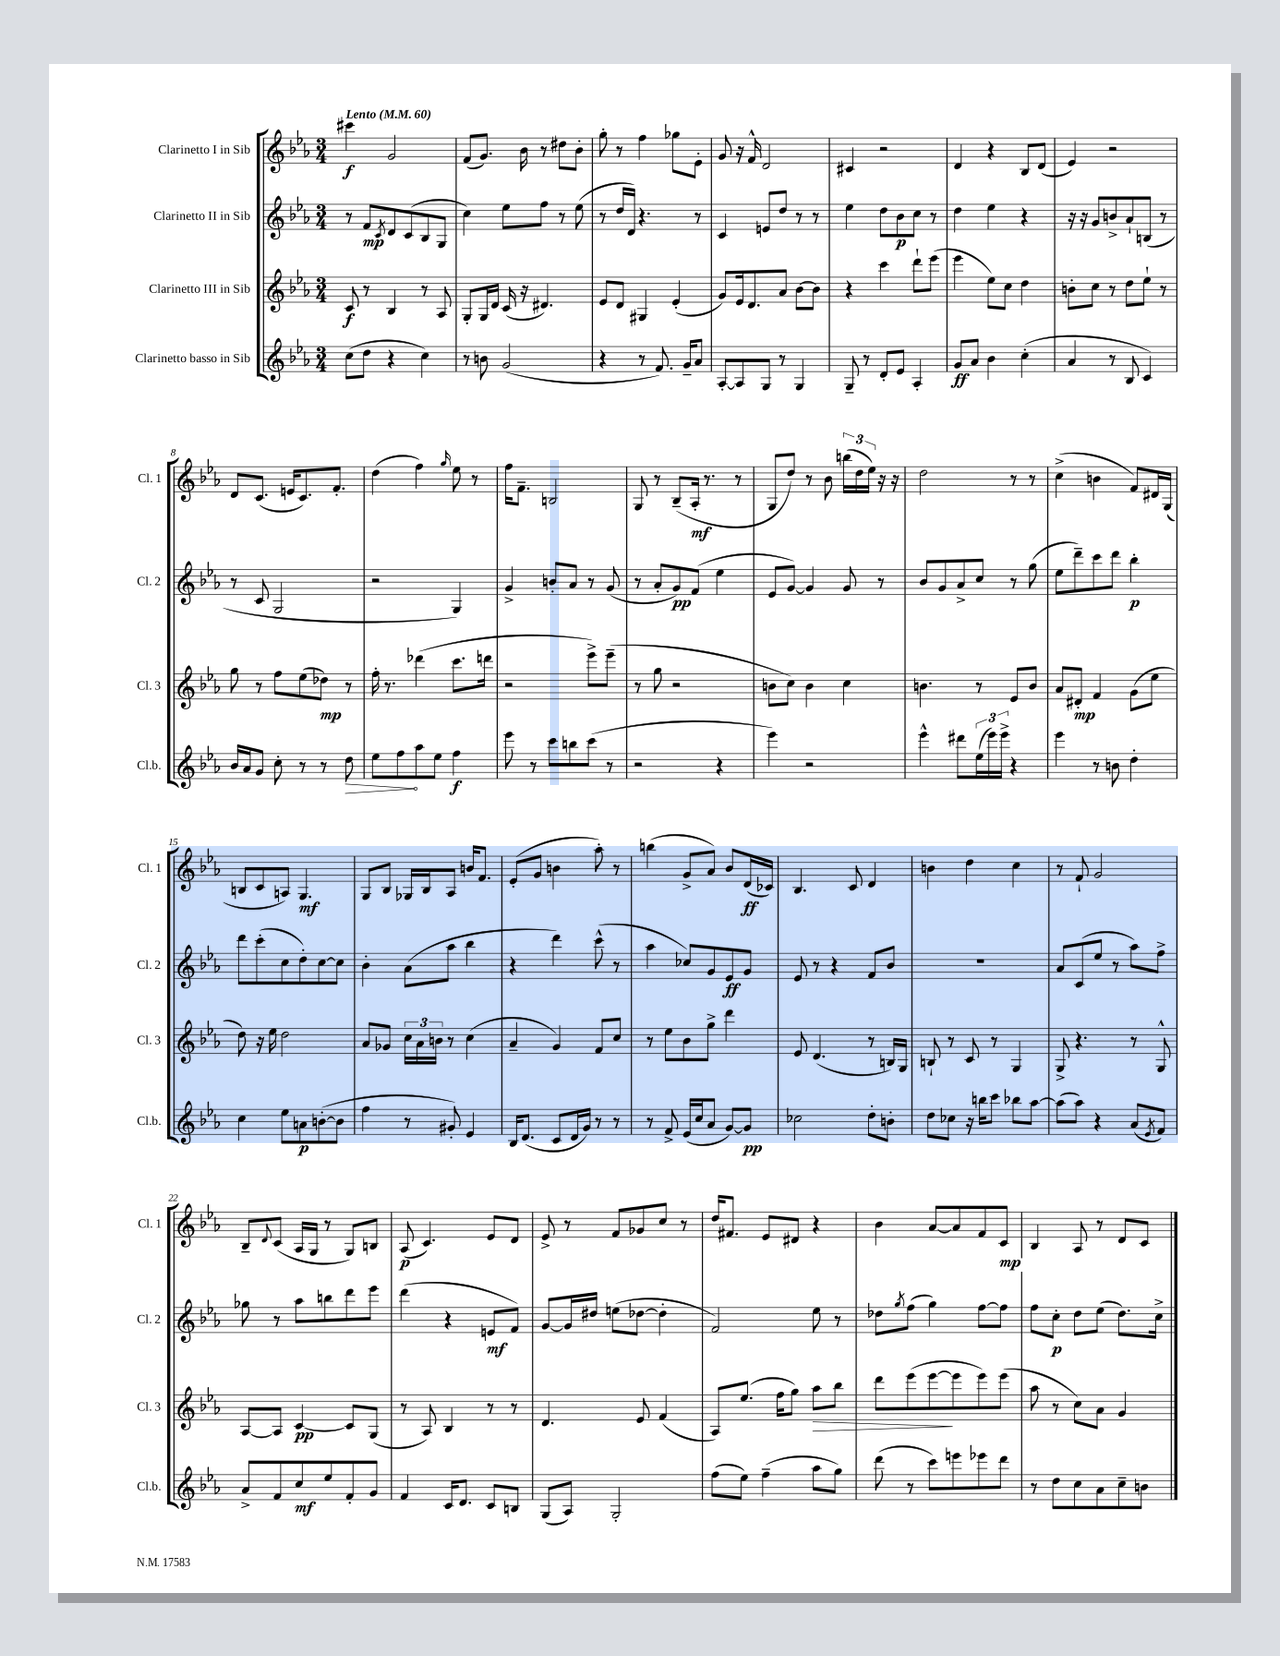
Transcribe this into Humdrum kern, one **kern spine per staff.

**kern	**dynam	**kern	**dynam	**kern	**dynam	**kern	**dynam
*part4	*part4	*part3	*part3	*part2	*part2	*part1	*part1
*staff4	*staff4	*staff3	*staff3	*staff2	*staff2	*staff1	*staff1
*I"Clarinetto basso in Sib	*	*I"Clarinetto III in Sib	*	*I"Clarinetto II in Sib	*	*I"Clarinetto I in Sib	*
*I'Cl.b.	*	*I'Cl. 3	*	*I'Cl. 2	*	*I'Cl. 1	*
*clefG2	*	*clefG2	*	*clefG2	*	*clefG2	*
*k[b-e-a-]	*	*k[b-e-a-]	*	*k[b-e-a-]	*	*k[b-e-a-]	*
*M3/4	*	*M3/4	*	*M3/4	*	*M3/4	*
*MM60	*	*MM60	*	*MM60	*	*MM60	*
=1	=1	=1	=1	=1	=1	=1	=1
!	!	!	!	!	!	!LO:TX:a:B:t=Lento	!
(8cc\L	.	8c/	f	8r	.	4ccc#X\	f
8dd\J	.	8r	.	8f/L	mp	.	.
.	.	.	.	8qc/	.	.	.
4r	.	4B-/	.	8d/	.	2g/	.
.	.	.	.	(8c/	.	.	.
4cc\)	.	8r	.	8B-/	.	.	.
.	.	8A-/	.	8G/J	.	.	.
=2	=2	=2	=2	=2	=2	=2	=2
8r	.	8G'/L	.	4cc\)	.	(8f/L	.
8bn\	.	16G/L	.	.	.	8.g/J)	.
.	.	16d/JJ	.	.	.	.	.
(2g/	.	(16c/	.	8ee-\L	.	.	.
.	.	16r	.	.	.	16b-\	.
.	.	4.d#X/)	.	8ff\J	.	8r	.
.	.	.	.	8r	.	8dd#X\L	.
.	.	.	.	(8ee-\	.	8b-'\J	.
=3	=3	=3	=3	=3	=3	=3	=3
4r	.	8e-/L	.	8r	.	8gg'\	.
.	.	8d/J	.	16dd/LL	.	8r	.
.	.	.	.	16d/JJ)	.	.	.
8r	.	4G#X/	.	4.r	.	4ff\	.
8.f/)	.	.	.	.	.	.	.
.	.	(4e-'/	.	.	.	8gg-X\L	.
16g~/KL	.	.	.	.	.	.	.
8a-/J	.	.	.	8r	.	8e-'\J	.
=4	=4	=4	=4	=4	=4	=4	=4
[8A-'/L	.	8g/L)	.	4c/	.	8g/	.
8A-/]	.	16e-/k	.	.	.	16r	.
.	.	8.d/	.	.	.	16f^^/	.
8G/J	.	.	.	8en/L	.	2d/	.
8r	.	8a-/J	.	8dd/J	.	.	.
4G/	.	[8b-\L	.	8r	.	.	.
.	.	8b-\J]	.	8r	.	.	.
=5	=5	=5	=5	=5	=5	=5	=5
8G~/	.	4r	.	4ee-\	.	4c#X/	.
8r	.	.	.	.	.	.	.
8d'/L	.	4ccc\	.	8dd\L	.	2r	.
8e-/J	.	.	.	8b-\	p	.	.
4A-'/	.	8ddd`\L	.	8cc\J	.	.	.
.	.	(8eee-\J	.	8r	.	.	.
=6	=6	=6	=6	=6	=6	=6	=6
8g/L	ff	4eee-\	.	4dd\	.	4d/	.
8a-/J	.	.	.	.	.	.	.
4b-\	.	8ee-\L)	.	4ee-\	.	4r	.
.	.	8cc\J	.	.	.	.	.
(4cc'\	.	4dd\	.	4r	.	8B-/L	.
.	.	.	.	.	.	(8d/J	.
=7	=7	=7	=7	=7	=7	=7	=7
4a-/	.	8bn'\L	.	16r	.	4e-/)	.
.	.	.	.	16r	.	.	.
.	.	8cc\J	.	8g/L	.	.	.
8r	.	8r	.	8bn^/	.	2r	.
8B-/	.	8dd\L	.	8a-`/	.	.	.
4c/)	.	8ee-`\J	.	(8Bn/J	.	.	.
.	.	8r	.	8r	.	.	.
!!LO:LB:g=z
=8	=8	=8	=8	=8	=8	=8	=8
16b-/LL	.	8gg\	.	8r	.	8d/L	.
16a-/J	.	.	.	.	.	.	.
8g/J	.	8r	.	8c/	.	(8.c/J	.
8cc'\	.	8ff\L	.	2G/	.	.	.
.	.	.	.	.	.	16en/KL	.
8r	.	(8ee-\	.	.	.	8.c/)	.
8r	.	8dd-X\J)	mp	.	.	.	.
.	.	.	.	.	.	8.f'/J	.
!	!LO:HP:b	!	!	!	!	!	!
8dd\	>	8r	.	.	.	.	.
=9	=9	=9	=9	=9	=9	=9	=9
8ee-\L	.	16ff'\	.	2r	.	(4dd\	.
.	.	8.r	.	.	.	.	.
8ff\	.	.	.	.	.	.	.
8aa-\	]	(4ddd-X\	.	.	.	4ff\)	.
8ee-\J	.	.	.	.	.	.	.
.	.	.	.	.	.	16qqgg/	.
4ff\	f	8.ccc\L	.	4G/)	.	8ee-\	.
.	.	.	.	.	.	8r	.
.	.	16dddn\Jk	.	.	.	.	.
=10	=10	=10	=10	=10	=10	=10	=10
8eee-\	.	2r	.	4g^/	.	16ff\KL	.
.	.	.	.	.	.	8.f~\J	.
8r	.	.	.	.	.	.	.
8ccc\L	.	.	.	8bn'/L	.	2Bn/	.
8bbn\	.	.	.	8a-/J	.	.	.
(8ccc\J	.	8eee-^\L)	.	8r	.	.	.
8r	.	(8eee-~\J	.	(8g/	.	.	.
=11	=11	=11	=11	=11	=11	=11	=11
2r	.	8r	.	8r	.	8G/	.
.	.	8gg\	.	8a-'/L	.	8r	.
.	.	2r	.	8g/)	pp	(8B-~/L	.
.	.	.	.	(8f/J	.	16A-'/Jk	mf
.	.	.	.	.	.	8.r	.
4r	.	.	.	4ee-\	.	.	.
.	.	.	.	.	.	8r	.
=12	=12	=12	=12	=12	=12	=12	=12
4eee-\)	.	8bn\L	.	8e-/L	.	8G/L	.
.	.	8cc\J)	.	[8g/J)	.	8dd/J)	.
2r	.	4b\	.	4g/]	.	8r	.
.	.	.	.	.	.	8b-\	.
.	.	4cc\	.	8g/	.	(24bbn\LL	.
.	.	.	.	.	.	24dd\	.
.	.	.	.	.	.	24ee-\JJ)	.
.	.	.	.	8r	.	16r	.
.	.	.	.	.	.	16r	.
=13	=13	=13	=13	=13	=13	=13	=13
4eee-^^\	.	4.bn\	.	8b-/L	.	2dd\	.
.	.	.	.	8g/	.	.	.
8ddd#X\L	.	.	.	8a-^/	.	.	.
(24ee-\L	.	8r	.	8cc/J	.	.	.
24eee-\)	.	.	.	.	.	.	.
24eee-^\JJ	.	.	.	.	.	.	.
4r	.	8e-/L	.	8r	.	8r	.
.	.	8b/J	.	(8gg\	.	8r	.
=14	=14	=14	=14	=14	=14	=14	=14
4eee-\	.	8a-/L	.	8ee-\L	.	(4cc^\	.
.	.	8d#X'/J	mp	8ddd~\)	.	.	.
8r	.	4f/	.	8ccc\	.	4bn\	.
8bn\	.	.	.	8ddd\J	.	.	.
4dd'\	.	(8g\L	.	4bb-'\	p	8f/L)	.
.	.	8ee-\J	.	.	.	16d#X/L	.
.	.	.	.	.	.	(16G/JJ	.
!!LO:LB:g=z
=15	=15	=15	=15	=15	=15	=15	=15
4cc\	.	8dd\)	.	8ddd\L	.	8Bn/L	.
.	.	16r	.	(8ccc'\	.	8c/	.
.	.	16ee-\	.	.	.	.	.
8ee-\L	.	2dd\	.	8cc\	.	8An/J)	.
8an\	p	.	.	8dd'\)	.	4.G/	mf
([8bn'\	.	.	.	[8cc\	.	.	.
8b\J]	.	.	.	8cc\J]	.	.	.
=16	=16	=16	=16	=16	=16	=16	=16
4ff\	.	8a-/L	.	4b-'\	.	8G/L	.
.	.	8g-X/J	.	.	.	8B-/J	.
8r	.	24cc\LL	.	(8a-\L	.	16G-X/LL	.
.	.	24a-\	.	.	.	.	.
.	.	.	.	.	.	16B-/J	.
.	.	24bn\JJ	.	.	.	.	.
8g#X'/)	.	8r	.	8aa-\J	.	8A-/J	.
4e-/	.	(4cc\	.	4bb-\	.	16bn/KL	.
.	.	.	.	.	.	8.f/J	.
=17	=17	=17	=17	=17	=17	=17	=17
16B-/KL	.	4a-~/	.	4r	.	(8e-'/L	.
(8.d/J	.	.	.	.	.	.	.
.	.	.	.	.	.	8g/J	.
8c/L	.	4g/)	.	4ddd\)	.	4bn\	.
16d/L	.	.	.	.	.	.	.
16g/JJ)	.	.	.	.	.	.	.
8r	.	8f/L	.	(8ccc^^\	.	8aa-'\)	.
8r	.	8cc/J	.	8r	.	8r	.
=18	=18	=18	=18	=18	=18	=18	=18
8r	.	8r	.	4aa-\	.	(4bbn\	.
8f^/	.	8ee-\L	.	.	.	.	.
(16e-/LL	.	8b-\	.	8cc-X/L)	.	8g^/L	.
16cc/J	.	.	.	.	.	.	.
8a-/J	.	8gg^\J	.	8g/	.	8a-/J)	.
[8g/L)	.	4ddd\	.	8e-/	ff	8b-/L	.
8g/J]	pp	.	.	8g/J	.	(16d/L	ff
.	.	.	.	.	.	16c-X/JJ)	.
=19	=19	=19	=19	=19	=19	=19	=19
2cc-X\	.	8e-/	.	8e-/	.	4.B-/	.
.	.	(4.d/	.	8r	.	.	.
.	.	.	.	4r	.	.	.
.	.	.	.	.	.	8c/	.
8dd'\L	.	8r	.	8f/L	.	4d/	.
8bn'\J	.	16Bn/LL)	.	8b-/J	.	.	.
.	.	16G/JJ	.	.	.	.	.
=20	=20	=20	=20	=20	=20	=20	=20
8dd\L	.	8Bn`/	.	2.r	.	4bn\	.
8cc-X\J	.	8r	.	.	.	.	.
16r	.	8c/	.	.	.	4dd\	.
16bbn\KL	.	.	.	.	.	.	.
8ccc\J	.	8r	.	.	.	.	.
8bb-X\L	.	4G/	.	.	.	4cc\	.
[8aa-\J	.	.	.	.	.	.	.
=21	=21	=21	=21	=21	=21	=21	=21
(8aa-\L]	.	8G^/	.	8a-/L	.	8r	.
8aa-\J)	.	4.r	.	(8c/	.	8f`/	.
4r	.	.	.	8ee-/J	.	2g/	.
.	.	.	.	8r	.	.	.
(8a-/L	.	8r	.	8aa-\L)	.	.	.
8qe-/	.	.	.	.	.	.	.
8f/J)	.	8G^^/	.	8ff^\J	.	.	.
!!LO:LB:g=z
=22	=22	=22	=22	=22	=22	=22	=22
8a-^/L	.	[8A-/L	.	8gg-X\	.	8B-~/L	.
.	.	.	.	.	.	8qqd/	.
8f/	.	8A-/J]	.	8r	.	(8c/J	.
8cc/	mf	[4c/	pp	8aa-\L	.	16A-/LL	.
.	.	.	.	.	.	16G/JJ	.
8ee-/	.	.	.	8bbn\	.	8r	.
8f'/	.	8c/L]	.	8ddd\	.	8G/L)	.
8g/J	.	(8G/J	.	8eee-\J	.	8Bn/J	.
=23	=23	=23	=23	=23	=23	=23	=23
4f/	.	8r	.	(4ddd\	.	(8A-/	p
.	.	8A-/)	.	.	.	4.c/)	.
16c/KL	.	4B-/	.	4r	.	.	.
8.d/J	.	.	.	.	.	.	.
8c/L	.	8r	.	8en/L	mf	8e-/L	.
8Bn/J	.	8r	.	8f/J)	.	8d/J	.
=24	=24	=24	=24	=24	=24	=24	=24
(8G/L	.	4.d/	.	[8g/L	.	8e-^/	.
8A-/J)	.	.	.	16g/L]	.	8r	.
.	.	.	.	16dd#X/JJ	.	.	.
2G'/	.	.	.	(8een\L	.	8f/L	.
.	.	8e-/	.	[8dd-X\J	.	8g-X/	.
.	.	(4f/	.	4dd-'\]	.	8cc/J	.
.	.	.	.	.	.	8r	.
=25	=25	=25	=25	=25	=25	=25	=25
(8ff\L	.	8A-/L)	.	2f/)	.	16dd/KL	.
.	.	.	.	.	.	8.f#X/J	.
8ee-\J)	.	(8.ee-/J	.	.	.	.	.
(4ff~\	.	.	.	.	.	8e-/L	.
.	.	16ff\KL	.	.	.	.	.
.	.	8gg\J)	.	.	.	8d#X/J	.
!	!	!	!LO:HP:b	!	!	!	!
8aa-\L	.	8aa-\L	>	8ee-\	.	4r	.
8gg\J)	.	8bb-\J	.	8r	.	.	.
=26	=26	=26	=26	=26	=26	=26	=26
(8ddd\	.	8ddd\L	.	8dd-X\L	.	4b-\	.
.	.	.	.	8qgg/	.	.	.
8r	.	(8eee-\	.	(8ff\J	.	.	.
8ccc\L)	.	[8eee-\	.	4gg\)	.	[8a-/L	.
8eeen\	.	8eee-\]	]	.	.	8a-/]	.
8eee-X\	.	8eee-\)	.	[8ff\L	.	8f/	.
8ddd\J	.	(8eee-\J	.	8ff\J]	.	8c/J	mp
=27	=27	=27	=27	=27	=27	=27	=27
8r	.	8aa-\	.	8ff\L	.	4B-/	.
8dd\L	.	8r	.	8cc'\J	p	.	.
8cc\	.	8cc\L)	.	8dd\L	.	8A-/	.
8a-\	.	8a-\J	.	(8ee-\J	.	8r	.
8cc~\	.	4g/	.	8.dd\L)	.	8d/L	.
8bn\J	.	.	.	.	.	8c/J	.
.	.	.	.	16cc^\Jk	.	.	.
==	==	==	==	==	==	==	==
*-	*-	*-	*-	*-	*-	*-	*-
